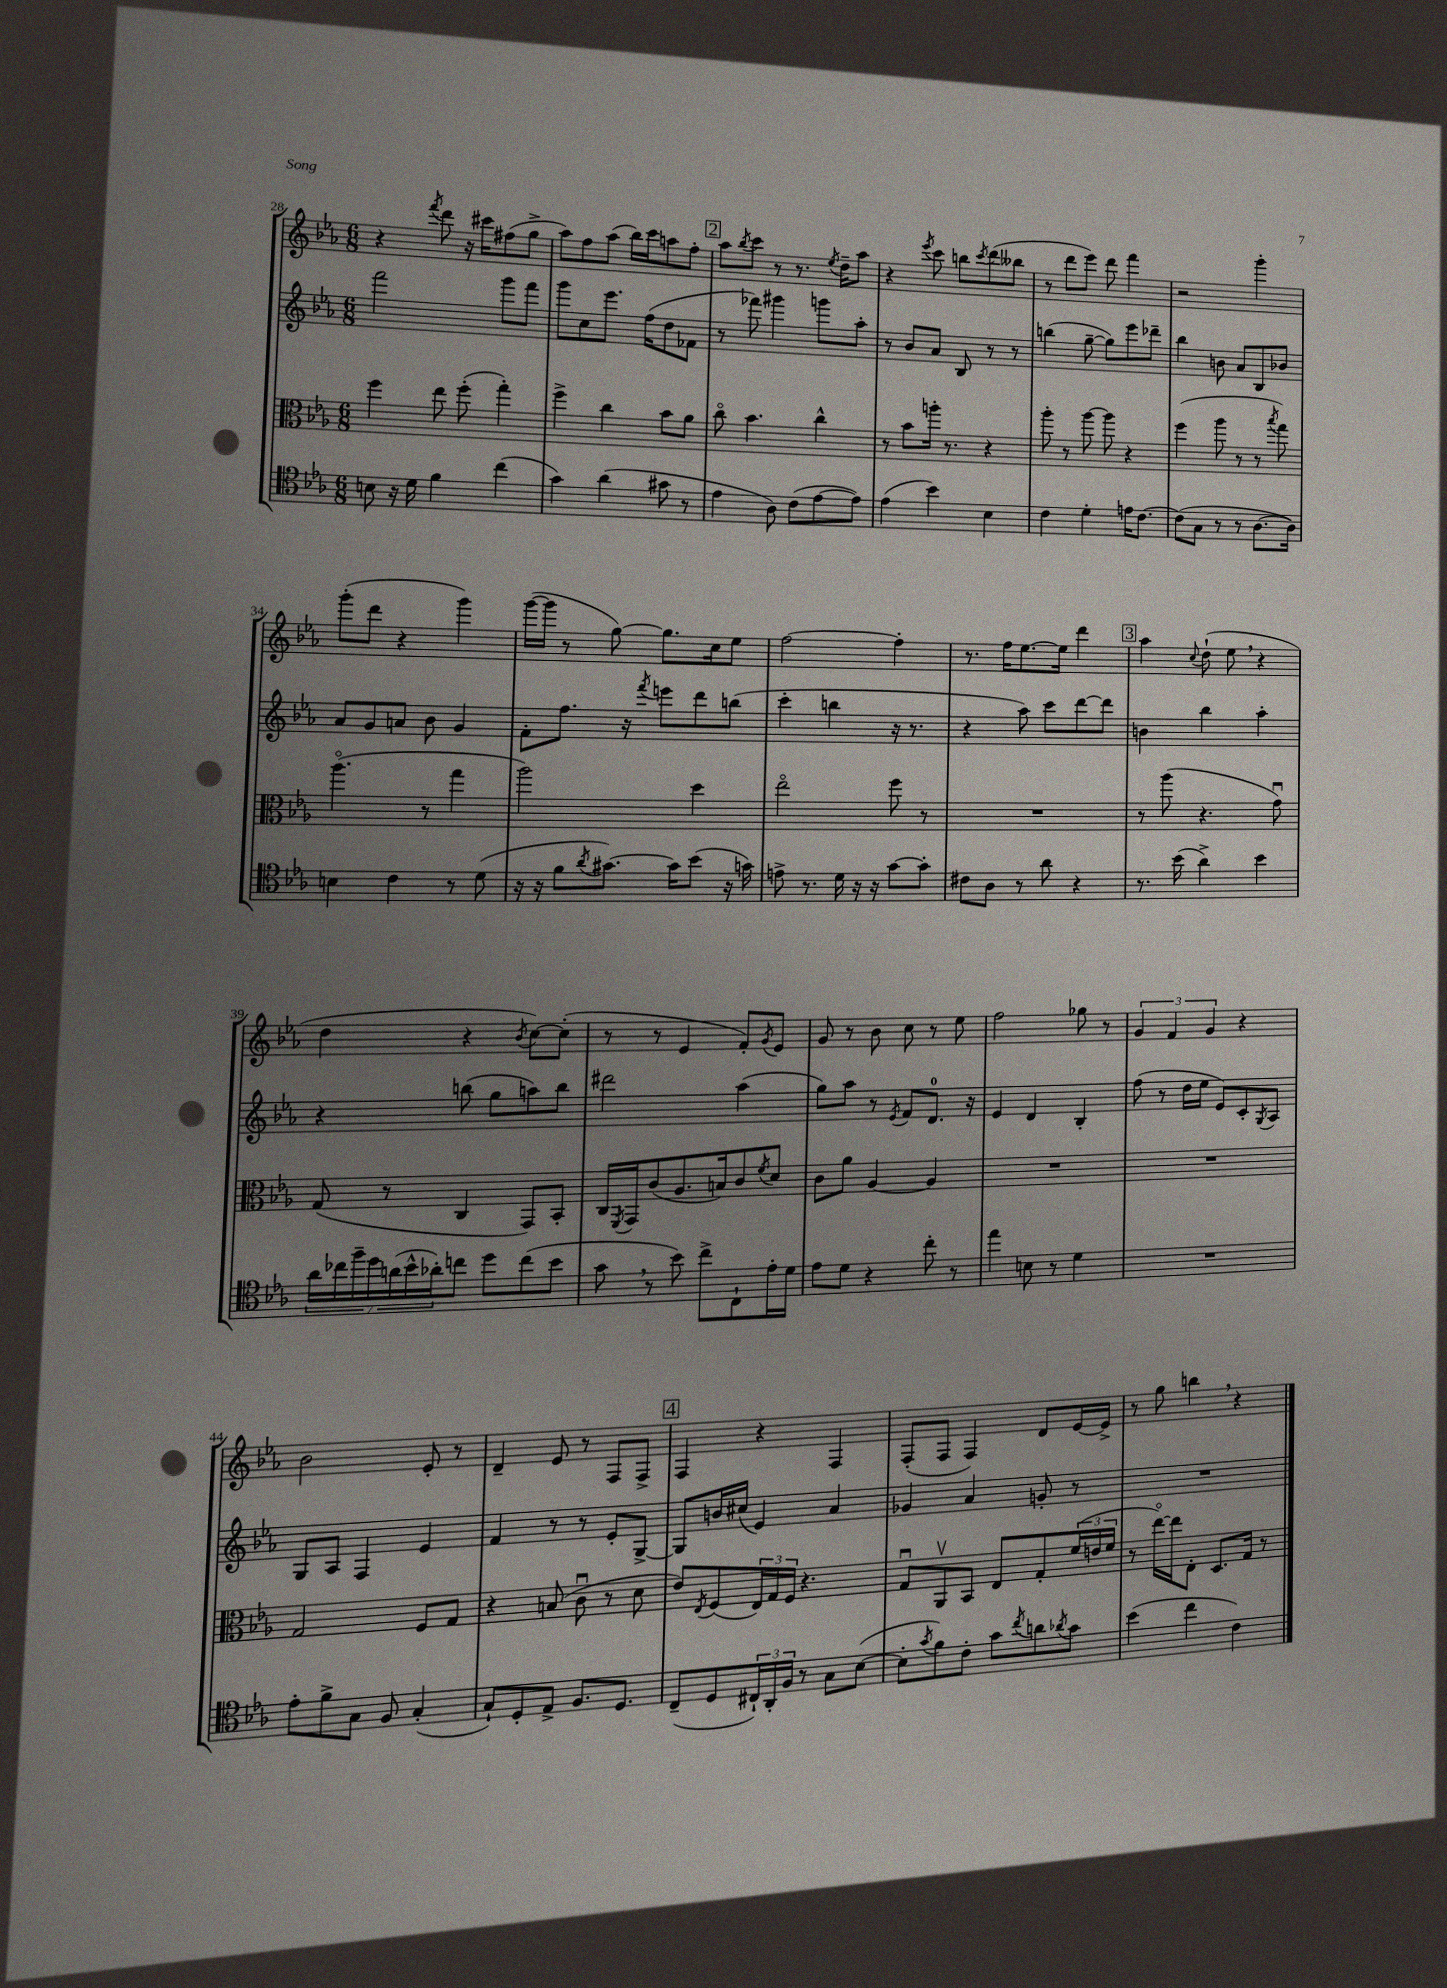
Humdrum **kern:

**kern	**kern	**kern	**kern
*part4	*part3	*part2	*part1
*staff4	*staff3	*staff2	*staff1
*clefC4	*clefC3	*clefG2	*clefG2
*k[b-e-a-]	*k[b-e-a-]	*k[b-e-a-]	*k[b-e-a-]
*M6/8	*M6/8	*M6/8	*M6/8
=28	=28	=28	=28
8Bn\	4ff\	2fff\	4r
16r	.	.	.
16d\	.	.	.
.	.	.	8qfff/
4f\	8ee-\	.	8ddd\
.	(8ff'\	.	16r
.	.	.	16ccc#X\KL
(4cc\	4gg'\)	8ggg\L	(8ff#X\
.	.	8fff\J	8gg^\J
=29	=29	=29	=29
4g\)	4ff^\	8ggg\L	8aa-\L)
.	.	8cc\	8ff\
(4a-\	4cc\	8.eee-\J	(8aa-\J
.	.	.	16bb-\LL)
.	.	(16ff\KL	16ccc\J
8g#X\	8b-\L	8dd\	8aan\
8r	8a-\J	8f-X\J	8ff'\J
!!LO:REH:place=s1:t=2
=30	=30	=30	=30
4e-\	8cc\	8r	8aa-\L
.	.	.	8qbb-/
.	4.b-\	8fff-X\)	8ccc\J
8A-\)	.	4ggg#X\	8r
(8c\L	.	.	8.r
[8e-\	4cc^^\	8gggn\L	.
.	.	.	8qee-/
.	.	.	16dd~\KL
8e-\J])	.	8aa-'\J	8aa-\J
=31	=31	=31	=31
(4e-\	8r	8r	4r
.	8b-\L	8b-/L	.
.	.	.	8qeee-/
4b-\)	16aan'\Jk	8a-/J	8ccc\
.	8.r	.	.
.	.	8B-/	8bbn\L
.	.	.	8qccc/
4B-\	4r	8r	(8ddd\
.	.	8r	8bb--X\J
=32	=32	=32	=32
4c\	8aa-'\	(4bbn\	8r
.	8r	.	8ddd\L
4d'\	[8aa-\	[8gg~\	8eee-\J)
.	8aa-\]	8gg\L])	8ddd\
16en\KL	4r	8eee-\	4fff\
[8.c\J	.	.	.
.	.	8ddd-X~\J	.
=33	=33	=33	=33
(8c\L]	(4ff\	4bb-\	2r
8G\J	.	.	.
8r	8aa-\	8bn\	.
8r	8r	8a-/L	.
[8.A-\L	8r	8B-/	4ggg'\
.	8qbb-/	.	.
.	8gg\)	8b-X/J	.
16A-\Jk])	.	.	.
!!LO:LB:g=z
=34	=34	=34	=34
4Bn\	(4.aa-\	8a-/L	(8ggg'\L
.	.	8g/	8ddd\J
4c\	.	8an/J	4r
.	8r	8b-\	.
8r	4gg\	4g/	4ggg\)
(8d\	.	.	.
=35	=35	=35	=35
16r	2aa-\)	8f'\L	([16ggg\LL
16r	.	.	16ggg\JJ]
8f\L	.	8.ff\J	8r
8qa-/	.	.	.
[8.g#X\J)	.	.	[8gg\)
.	.	16r	.
.	.	8qfff/	.
.	.	8eeen\L	8.gg\L]
16g#\KL]	.	.	.
(8b-\J	4dd\	8ddd\	.
.	.	.	16cc\k
16r	.	(8bbn\J	8ee-\J
16gn\)	.	.	.
=36	=36	=36	=36
8en^\	2ee-\	4ccc'\	[2ff\
8.r	.	.	.
.	.	4bbn\	.
16d\	.	.	.
16r	.	.	.
16r	.	.	.
[8g\L	8ff\	16r	4ff'\]
.	.	8.r	.
8g'\J]	8r	.	.
=37	=37	=37	=37
8c#X\L	2.r	4r	8.r
8A-\J	.	.	.
.	.	.	16ff\KL
8r	.	8aa-\)	[8.ee-\
8a-\	.	8ccc\L	.
.	.	.	16ee-\Jk]
4r	.	[8ddd\	4ddd\
.	.	8ddd\J]	.
!!LO:REH:place=s1:t=3
=38	=38	=38	=38
8.r	8r	4bn\	4aa-\
.	(8aa-\	.	.
(16b-\	.	.	.
.	.	.	8qqcc/
4a-^\)	4.r	4bb-\	(8dd`\
.	.	.	8ee-,\
4b-\	.	4aa-'\	4r
.	8gu\)	.	.
!!LO:LB:g=z
=39	=39	=39	=39
28a-\LL	(8G/	4r	4dd\
28cc-X\	.	.	.
28ff~\	.	.	.
28dd\	.	.	.
.	8r	.	.
(28an\	.	.	.
28b-^^\	.	.	.
28a-X'\J)	.	.	.
8ccn\J	4C/	(8bbn\	4r
8dd\L	.	8gg\L	.
.	.	.	8qb-/
(8cc\	8GG/L)	8aan\)	[8cc\L)
8b-\J	8BB-'/J	8bb\J	(8cc'\J]
=40	=40	=40	=40
8g,\	16C/LL	2ddd#X\	8r
.	8qFF/	.	.
.	16GG/J	.	.
8r	(8c/	.	8r
8b-\)	8.A-/	.	4e-/
8cc^\L	.	.	.
.	16Bn/k)	.	.
8C`\	8c/	(4aa-\	8f'/L)
.	8qf/	.	8qg/
16e-'\L	8d/J	.	8e-/J
16d\JJ	.	.	.
=41	=41	=41	=41
8e-\L	8c\L	8gg\L)	8g/
8d\J	8a-\J	8aa-\J	8r
4r	[4A-/	8r	8b-\
.	.	8qe-/	.
.	.	8f/L	8cc\
8cc'\	4A-/]	8.d/J	8r
8r	.	.	8ee-\
.	.	16r	.
=42	=42	=42	=42
4ee-\	2.r	4e-/	2ff\
8Bn\	.	4d/	.
8r	.	.	.
4d\	.	4B-'/	8gg-X\
.	.	.	8r
=43	=43	=43	=43
2.r	2.r	(8ff\	6g/
.	.	8r	.
.	.	.	6f/
.	.	16dd\LL	.
.	.	16ee-\JJ	.
.	.	.	6g/
.	.	8e-/L)	.
.	.	8c'/	4r
.	.	8qG/	.
.	.	8A-/J	.
!!LO:LB:g=z
=44	=44	=44	=44
8e-'\L	2G/	8G/L	2b-\
8f^\	.	8A-/J	.
8G\J	.	4F/	.
8F/	.	.	.
(4G'/	8F/L	4e-/	8e-'/
.	8G/J	.	8r
=45	=45	=45	=45
8G`/L)	4r	4f/	4d~/
8D'/	.	.	.
8E-^/J	(8Bn/	8r	8e-/
8.F/L	8cu\	8r	8r
.	8r	8e-'/L	8F/L
8.D/J	.	.	.
.	8d\	[8G^/J	8F^/J
!!LO:REH:place=s1:t=4
=46	=46	=46	=46
(8C~/L	8e-/L)	8G/L]	4F/
.	8qE-/	.	.
8D/	(8F/	16bn/L	.
.	.	(16cc#X/JJ	.
24C#X`/L)	24E-/L)	4e-/)	4r
24AA-'/	24G/	.	.
24F/JJ	24F/JJ	.	.
8r	4.r	.	.
8G\L	.	4a-/	4F/
([8B-\J	.	.	.
=47	=47	=47	=47
8B-'\L]	8Gu/L	4g-X/	(8F'/L
8qg/	.	.	.
8f\)	8AA-v/	.	8F/J
8c'\J	8BB-/J	4a-/	4F/)
8g\L	8E-/L	.	.
8qcc/	.	.	.
8an\	8G'/	8gn'/	8d/L
8qa-X/	.	.	.
8g\J	(24f/L	8r	[16e-/L
.	24en/	.	.
.	.	.	16e-^/JJ]
.	24f/JJ	.	.
=48	=48	=48	=48
(4b-\	8r	2.r	8r
.	[16ee-\LL)	.	8gg\
.	16ee-\J]	.	.
4cc\	8E-'\J	.	4bbn,\
.	8.D/L	.	.
4c\)	.	.	4r
.	16G/Jk	.	.
.	8r	.	.
==	==	==	==
*-	*-	*-	*-
